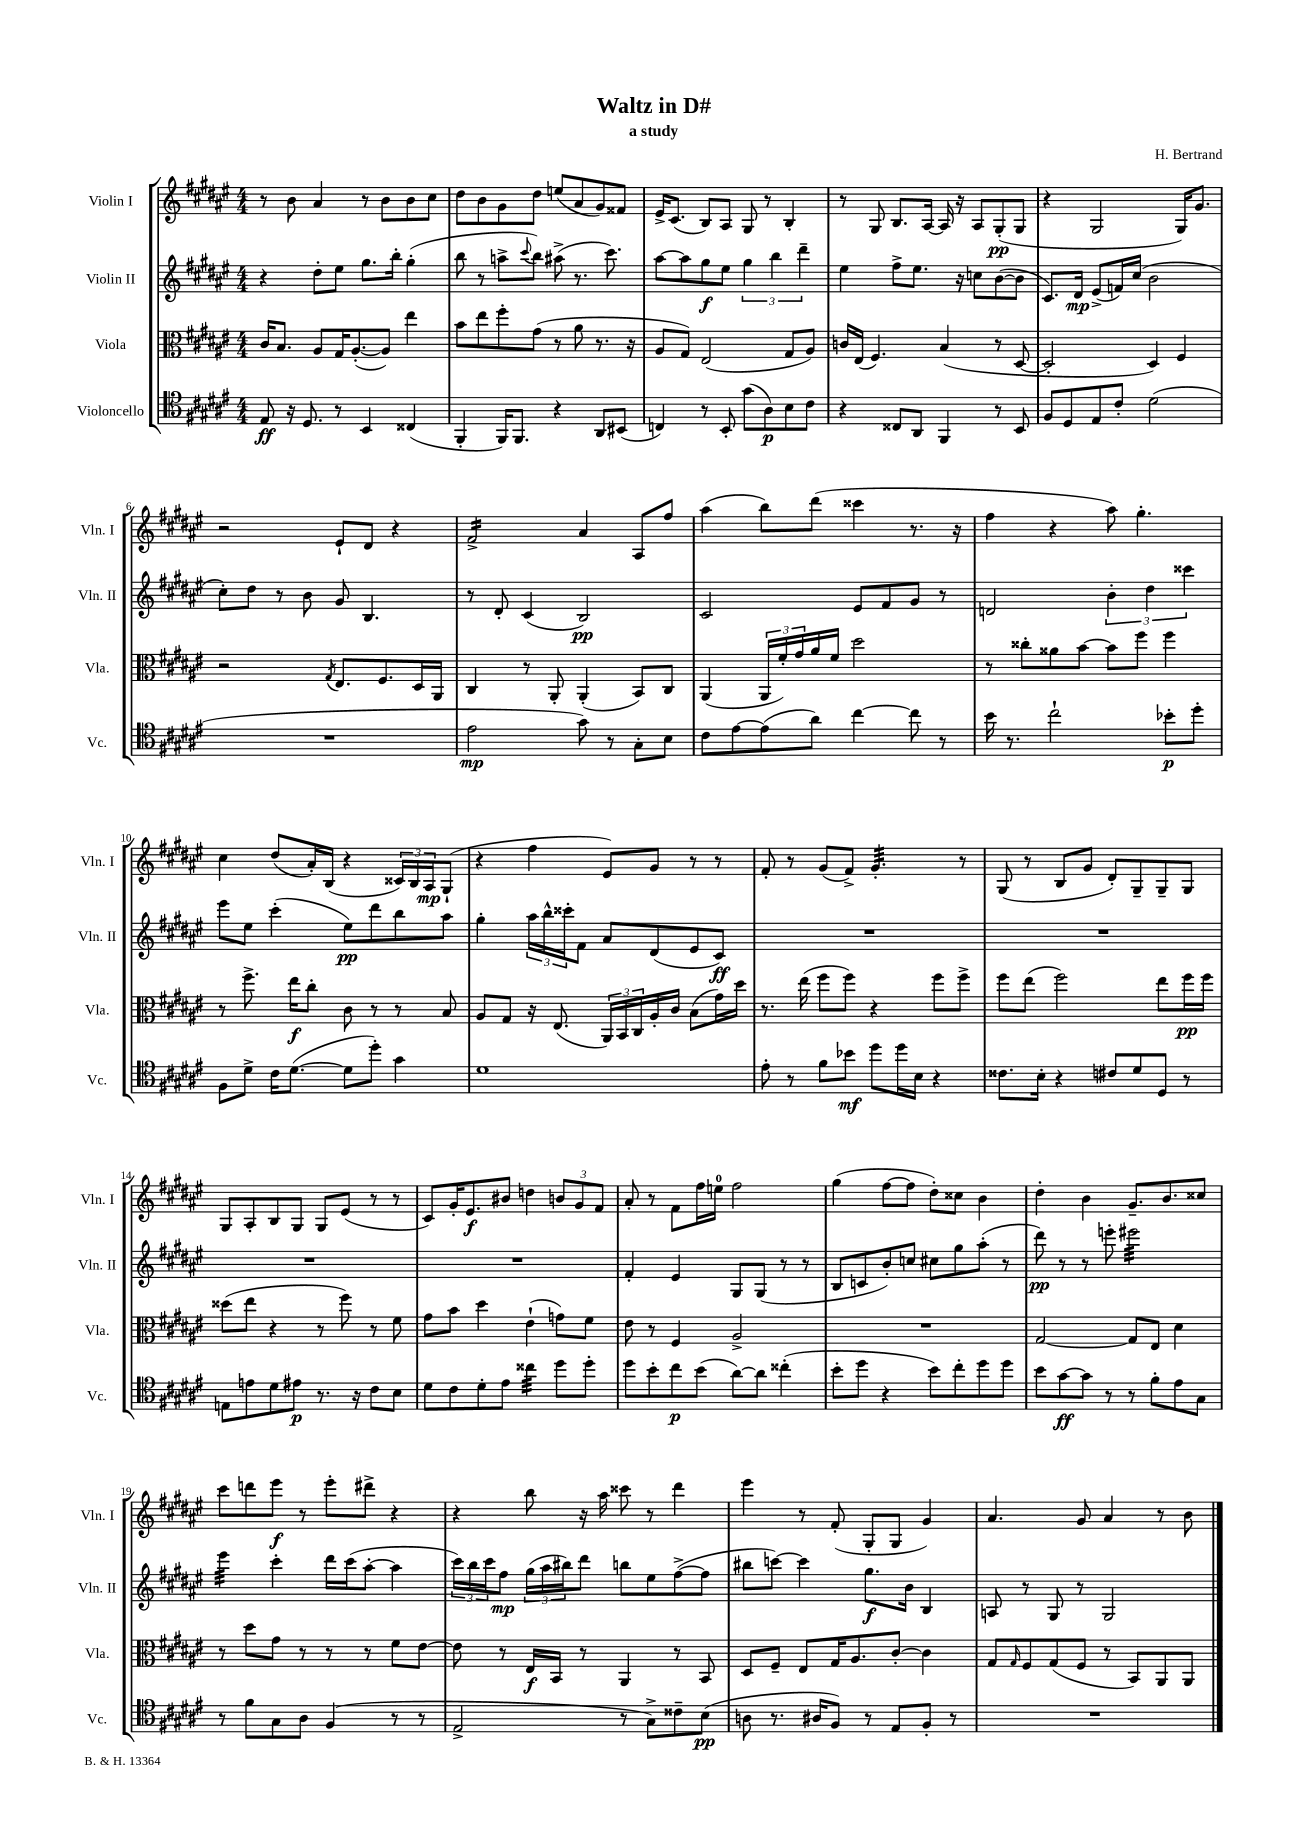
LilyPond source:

\header { title = "Waltz in D#" composer = "H. Bertrand" subtitle = "a study" }
<<
\new StaffGroup <<
\new Staff = "s0" \with { instrumentName = "Violin I" shortInstrumentName = "Vln. I" } {
    \clef treble \key fis \major \numericTimeSignature \time 4/4
    r8 b'8 ais'4 r8 b'8 b'8 cis''8 |
    dis''8 b'8 gis'8 dis''8 e''8( ais'8 gis'8) fisis'8 |
    eis'16-> cis'8.( b8) ais8 gis8 r8 b4-. |
    r8 gis8 b8. ais16~ ais16 r16 ais8 gis8-.\pp( gis8 |
    r4 gis2 gis16) gis'8. |
    r2 eis'8-! dis'8 r4 |
    fis'2:16-> ais'4 ais8 fis''8 |
    ais''4( b''8) dis'''8( cisis'''4 r8. r16 |
    fis''4 r4 ais''8) gis''4.-. |
    cis''4 dis''8( ais'16-.) b16( r4 \tuplet 3/2 { cisis'16) b16 ais16\mp } gis8-!( |
    r4 fis''4 eis'8) gis'8 r8 r8 |
    fis'8-. r8 gis'8( fis'8->) gis'4.:32-. r8 |
    gis8( r8 b8 gis'8 dis'8-.) gis8-- gis8-- gis8 |
    gis8 ais8-. b8 gis8 gis8 eis'8( r8 r8 |
    cis'8) gis'16-. eis'8.\f bis'8 d''4 \tuplet 3/2 { b'8 gis'8 fis'8 } |
    ais'8-. r8 fis'8 fis''16 e''16-0 fis''2 |
    gis''4( fis''8~ fis''8 dis''8-.) cisis''8 b'4 |
    dis''4-. b'4 gis'8.-- b'8. cisis''8 |
    cis'''8 d'''8 eis'''8\f r8 eis'''8-. dis'''8-> r4 |
    r4 b''8 r16 ais''16 cisis'''8 r8 dis'''4 |
    eis'''4 r8 fis'8-.( gis8-. gis8 gis'4) |
    ais'4. gis'8 ais'4 r8 b'8 \bar "|." |
}
\new Staff = "s1" \with { instrumentName = "Violin II" shortInstrumentName = "Vln. II" } {
    \clef treble \key fis \major \numericTimeSignature \time 4/4
    r4 dis''8-. eis''8 gis''8. b''16-. gis''4-.( |
    b''8 r8 a''8-> \appoggiatura { cis'''8 } b''8) ais''8->( r8. cis'''8.) |
    ais''8~ ais''8 gis''8\f eis''8 \tuplet 3/2 { gis''4 b''4 dis'''4-- } |
    eis''4 fis''8-> eis''8. r16 c''8 b'8~( b'8 |
    cis'8.) dis'16\mp eis'8->( f'16) cis''16( b'2 |
    cis''8-.) dis''8 r8 b'8 gis'8 b4. |
    r8 dis'8-. cis'4( b2\pp) |
    cis'2 eis'8 fis'8 gis'8 r8 |
    d'2 \tuplet 3/2 { b'4-. dis''4 cisis'''4 } |
    eis'''8 eis''8 cis'''4-.( eis''8\pp) dis'''8 b''8 ais''8 |
    gis''4-. \tuplet 3/2 { ais''16 b''16-^ cisis'''16-. } fis'8 ais'8 dis'8( eis'8 cis'8\ff) |
    R1 |
    R1 |
    R1 |
    R1 |
    fis'4-. eis'4 gis8 gis8( r8 r8 |
    b8 c'8 b'8-.) c''8 cis''8 gis''8 ais''8-.( r8 |
    dis'''8\pp) r8 r8 e'''8-. eis'''2:32 |
    eis'''4:32 cis'''4-. dis'''16 cis'''16( ais''8~-. ais''4 |
    \tuplet 3/2 { cis'''16) b''16 cis'''16 } fis''8\mp \tuplet 3/2 { gis''16( ais''16 bis''16) } dis'''8 b''8 eis''8 fis''8~->( fis''8 |
    bis''8 c'''8~) c'''4 gis''8.\f b'16 b4 |
    a8 r8 gis8 r8 gis2 \bar "|." |
}
\new Staff = "s2" \with { instrumentName = "Viola" shortInstrumentName = "Vla." } {
    \clef alto \key fis \major \numericTimeSignature \time 4/4
    cis'16 b8. ais8 gis16 ais8.~-.( ais8) eis''4 |
    b'8 eis''8 fis''8-. gis'8( r8 ais'8 r8. r16 |
    ais8 gis8) eis2( gis8 ais8) |
    c'16 eis16( fis4.) b4( r8 dis8~ |
    dis2-. dis4) fis4 |
    r2 \acciaccatura { gis8 } eis8. fis8. dis16 ais,16 |
    cis4 r8 ais,8-. ais,4-.( b,8) cis8 |
    ais,4( \tuplet 3/2 { ais,16 fis'16-.) gis'16 } ais'16 fis'16 dis''2 |
    r8 cisis''8-. aisis'8 b'8~ b'8 fis''8 fis''4 |
    r8 fis''8.-> eis''16\f cis''8-. cis'8 r8 r8 b8 |
    ais8 gis8 r16 eis8.( \tuplet 3/2 { ais,16) b,16 cis16 } ais16-. cis'16 b8( gis'16) dis''16 |
    r8. eis''16( fis''8 fis''8) r4 fis''8 fis''8-> |
    fis''8 eis''8( fis''2) eis''8 fis''16\pp fis''16 |
    disis''8( eis''8 r4 r8 fis''8) r8 fis'8 |
    gis'8 b'8 dis''4 eis'4-!( g'8) fis'8 |
    eis'8 r8 fis4 ais2-> |
    R1 |
    gis2~ gis8 eis8 dis'4 |
    r8 dis''8 gis'8 r8 r8 r8 fis'8 eis'8~ |
    eis'8 r8 eis16\f b,16 r8 ais,4 r8 b,8 |
    dis8 fis8-- eis8 gis16 ais8. cis'8~-. cis'4 |
    gis8 \grace { gis16 } fis8 gis8( fis8 r8 b,8) ais,8 ais,8 \bar "|." |
}
\new Staff = "s3" \with { instrumentName = "Violoncello" shortInstrumentName = "Vc." } {
    \clef tenor \key fis \major \numericTimeSignature \time 4/4
    eis8\ff r16 dis8. r8 b,4 cisis4( |
    fis,4-. fis,16) fis,8. r4 ais,8 bis,8( |
    c4) r8 b,8-. gis'8( ais8\p) b8 cis'8 |
    r4 cisis8 ais,8 fis,4 r8 b,8 |
    fis8 dis8 eis8 cis'8-. dis'2( |
    R1 |
    eis'2\mp gis'8) r8 gis8-. b8 |
    cis'8 eis'8~ eis'8( ais'8) cis''4~ cis''8 r8 |
    b'16 r8. cis''2-! bes'8-.\p dis''8-. |
    fis8 dis'8-> cis'16 dis'8.~( dis'8 dis''8-.) gis'4 |
    dis'1 |
    eis'8-. r8 fis'8 bes'8\mf dis''8 dis''16 b16 r4 |
    cisis'8. b16-. r4 cis'8 dis'8 dis8 r8 |
    e8 e'8 dis'8 eis'8\p r8. r16 cis'8 b8 |
    dis'8 cis'8 dis'8-. eis'8 cisis''4:32 dis''8 dis''8-. |
    dis''8 b'8-. cis''8\p b'8( ais'8~) ais'8 cisis''4-.( |
    b'8-. dis''8 r4 b'8) cis''8-. dis''8 dis''8 |
    b'8 gis'8~\ff gis'8 r8 r8 fis'8-. eis'8 gis8 |
    r8 fis'8 gis8 ais8 fis4( r8 r8 |
    eis2-> r8 gis8->) cisis'8-- b8\pp( |
    a8 r8. ais16 fis8) r8 eis8 fis8-. r8 |
    R1 \bar "|." |
}
>>
>>
